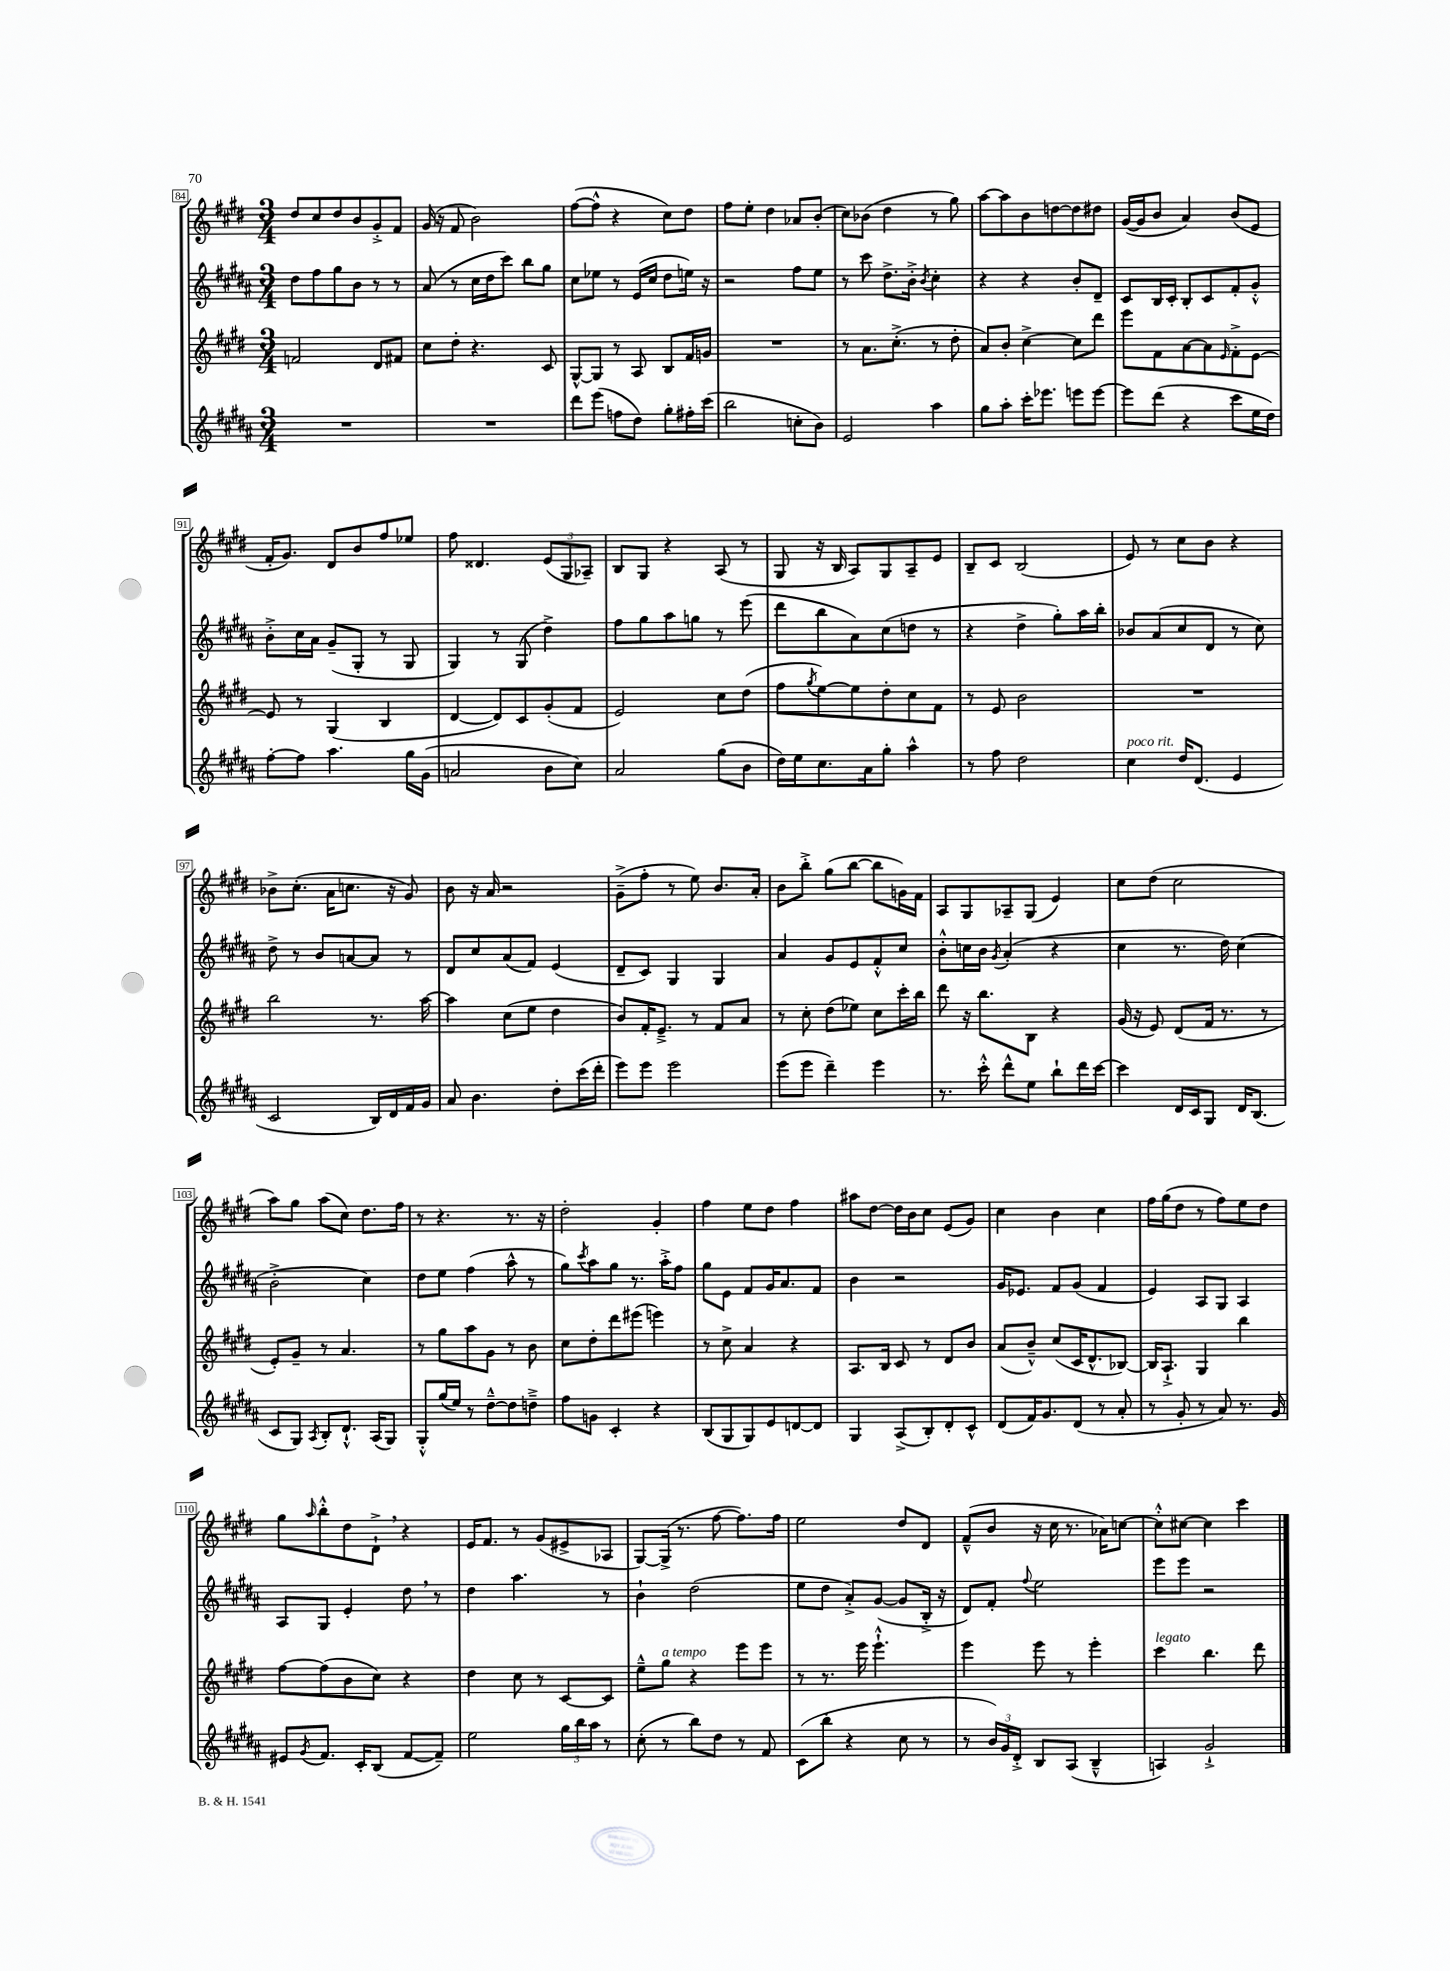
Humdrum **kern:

**kern	**kern	**kern	**kern
*staff4	*staff3	*staff2	*staff1
*clefG2	*clefG2	*clefG2	*clefG2
*k[f#c#g#d#a#]	*k[f#c#g#d#]	*k[f#c#g#d#a#]	*k[f#c#g#d#]
*M3/4	*M3/4	*M3/4	*M3/4
2.r	2f	8dd#	8dd#
.	.	8ff#	8cc#
.	.	8gg#	8dd#
.	.	8b	8b
.	8d#	8r	8g#'^
.	8f#	8r	8f#
=	=	=	=
2.r	8cc#	(8a#	(16g#
.	.	.	16r
.	8dd#'	8r	8f#
.	4.r	16cc#	2b)
.	.	16dd#	.
.	.	8ccc#)	.
.	.	8bb	.
.	8c#	8gg#	.
=	=	=	=
8ddd#	[8G#^^	8cc#	([8ff#
(8eee	8G#]	8ee-	8ff#^^]
8ff	8r	8r	4r
8dd#)	8A	(16e	.
.	.	16cc#	.
8gg#'	8B	8dd#	8cc#)
16ff#'	16f#	16ee)	8dd#
(16ccc#	16g	16r	.
=	=	=	=
2bb	2.r	2r	8ff#
.	.	.	8ee'
.	.	.	4dd#
8cc'	.	8ff#	8a-
8b)	.	8ee	(8b'
=	=	=	=
2e	8r	8r	8cc#)
.	8.a	8ccc#	(8b-
.	.	8.dd#^	4dd#
.	(8.cc#'^	.	.
.	.	16b'^	.
.	.	8qb	.
4aa#	8r	4cc#'	8r
.	8dd#'	.	8gg#)
=	=	=	=
8gg#	8a)	4r	[8aa
8aa#'	8b'	.	8aa]
16ccc#'	[4cc#^	4r	8b
8.eee-	.	.	.
.	.	.	[8dd
8eee	8cc#]	8b'	8dd]
[8eee	8ddd#	8d#~	8dd#
=	=	=	=
8eee]	8eee	8c#	([16g#
.	.	.	16g#]
(8ddd#	8f#	16B	8b
.	.	16c#'	.
4r	[8a	8B'	4a)
.	8a]	8c#	.
.	16qqe	.	.
8ccc#	8f#'^	8f#'	(8b
16ee	[8e	8g#'^^	8e
16dd#)	.	.	.
=	=	=	=
[8ff#'	8e]	8b'^	16f#'
.	.	.	8.g#)
8ff#]	8r	16cc#	.
.	.	16a#	.
4.aa#	(4G#	(8g#~	8d#
.	.	8G#'	8b
.	4B	8r	8ff#
16gg#	.	8G#	8ee-
(16g#	.	.	.
=	=	=	=
2a	[4d#	4G#)	8ff#
.	.	.	4.d##
.	8d#])	8r	.
.	8c#	(8G#	.
8b	(8g#'	4dd#^)	(12e
.	.	.	12G#
8cc#)	8f#	.	.
.	.	.	12A-~)
=	=	=	=
2a#	2e)	8ff#	8B
.	.	8gg#	8G#
.	.	8aa#	4r
.	.	8gg	.
(8gg#	8cc#	8r	(8A
8b	(8dd#	(8eee	8r
=	=	=	=
16dd#)	8ff#	8ddd#	8G#
16ee	.	.	.
.	8qgg#	.	.
8.cc#	[8ee)	8bb	16r
.	.	.	16B
.	8ee]	8a#)	8A)
16a#	.	.	.
8gg#'	8dd#'	(8cc#	8G#
4aa#^^	8cc#	8dd	8A~
.	8f#	8r	8e
=	=	=	=
8r	8r	4r	8B~
8ff#	8e	.	8c#
2dd#	2b	4dd#^	(2B
.	.	8gg#')	.
.	.	16aa#	.
.	.	16bb'	.
=	=	=	=
4cc#	2.r	8b-	8e)
.	.	(8a#	8r
16dd#	.	8cc#	8cc#
(8.d#	.	.	.
.	.	8d#	8b
4e	.	8r	4r
.	.	8cc#)	.
=	=	=	=
2c#	2bb	8dd#^	8b-^
.	.	8r	(8.cc#'
.	.	8b	.
.	.	.	16a
.	.	[8a	8.cc
16B)	8.r	8a]	.
16d#	.	.	16r
16f#	.	8r	8g#)
16g#	[16aa	.	.
=	=	=	=
8a#	4aa]	8d#	8b
4.b	.	8cc#	16r
.	.	.	16a
.	(8cc#	(8a#	2r
.	8ee	8f#)	.
8dd#'	4dd#	(4e	.
(16ccc#	.	.	.
16ddd#'	.	.	.
=	=	=	=
8eee)	8b)	8d#~	(8g#~^
8eee	16f#'	8c#)	8ff#'
.	8.e~^	.	.
2eee	.	4G#	8r
.	8r	.	8ee)
.	8f#	4G#	8.b
.	8a	.	.
.	.	.	16a'
=	=	=	=
(8eee	8r	4a#	8b
8eee	8cc#'	.	8bb'^
4ddd#~)	(8dd#	8g#	(8gg#
.	8ee-)	8e	[8bb
4eee	8cc#	8f#'^^	8bb]
.	16ccc#'	8cc#	16g)
.	16bb	.	16f#
=	=	=	=
8.r	8ddd#	8b'^^	8A
.	16r	16cc	8G#
16ccc#'^^	8.bb	16b	.
.	.	8qg#	.
8ddd#^^	.	(4a#'	8A-~
8ee	8B	.	(8G#
8bb`	4r	4r	4e)
16ddd#	.	.	.
[16ccc#	.	.	.
=	=	=	=
4ccc#]	(16g#	4cc#	8cc#
.	16r	.	.
.	8e)	.	(8dd#
16d#	(8d#	8.r	2cc#
16c#	.	.	.
8G#	16f#	.	.
.	8.r	16dd#)	.
16d#	.	(4cc#	.
(8.B	.	.	.
.	8r	.	.
=	=	=	=
8c#	8e')	2b'^	8aa)
8G#)	8g#~	.	8gg#
8qA#	.	.	.
8B'	8r	.	(8aa
8.d#`^^	4.a	.	8cc#)
.	.	4cc#)	8.dd#
(16A#	.	.	.
8G#)	.	.	.
.	.	.	16ff#
=	=	=	=
8G#'^^	8r	8dd#	8r
(16gg#	8gg#	8ee	4.r
16ee)	.	.	.
8r	8aa	(4ff#	.
[8dd#~^^	8g#	.	.
8dd#]	8r	8aa#^^	8.r
8dd~^	8b	8r	.
.	.	.	16r
=	=	=	=
8ff#	8cc#	8gg#)	2dd#'
.	.	8qccc#	.
8g	8dd#'	8aa#	.
4c#'	8ddd#	8gg#	.
.	(8eee#	8.r	.
4r	4eee)	.	4g#'
.	.	16aa#'^	.
.	.	8ff#	.
=	=	=	=
(8B	8r	8gg#	4ff#
8G#	8cc#^	8e	.
8G#)	4a	8f#	8ee
8e	.	16g#	8dd#
.	.	8.a#	.
[8d	4r	.	4ff#
8d]	.	8f#	.
=	=	=	=
4G#	8.A	4b	8aa#
.	.	.	[8dd#
.	16B	.	.
(8A#^	8c#	2r	16dd#]
.	.	.	16b
8B')	8r	.	8cc#
8d#'	8d#	.	(8e
8c#^^	8b	.	8g#)
=	=	=	=
(8d#	(8a	16g#	4cc#
.	.	8.e-	.
16f#)	8b~^^)	.	.
8.g#	.	.	.
.	(8cc#	8f#	4b
(8d#	16c#	(8g#	.
.	8.d#^^	.	.
8r	.	4f#	4cc#
8a#'	[8B-)	.	.
=	=	=	=
8r	16B-]	4e)	16ff#
.	8.A`^	.	(16gg#
8g#'	.	.	8dd#
8r	4G#	8A#	8r
8a#)	.	8G#	8ff#)
8.r	4bb	4A#	8ee
.	.	.	8dd#
16g#	.	.	.
=	=	=	=
8e#	[8ff#	8A#	8gg#
8qg#	.	.	16qqaa
8.f#	(8ff#]	8G#	8bb'^^
.	8b	4e'	8dd#
16c#'	.	.	.
(8B	8cc#)	.	8d#`^
[8f#	4r	8dd#	4r
8f#~])	.	8r	.
=	=	=	=
2ee	4dd#	4dd#	16e
.	.	.	8.f#
.	8cc#	4.aa#	8r
.	8r	.	(8g#
24gg#	[8c#	.	8e#^
24bb	.	.	.
24aa#	.	.	.
8r	8c#]	8r	8A-
=	=	=	=
(8cc#'	8ee~^^	4b`	[8G#)
8r	8gg#	.	(16G#^]
.	.	.	8.r
8bb)	4r	(2dd#	.
8dd#	.	.	[8ff#
8r	8eee	.	8.ff#])
8f#	8eee	.	.
.	.	.	16ff#
=	=	=	=
(8c#	8r	8ee	2ee
8bb'	8.r	8dd#	.
4r	.	8a#'^)	.
.	16eee	.	.
.	4.eee`^^	([8g#	.
8cc#	.	8g#]	8dd#
8r	.	16B'^	8d#
.	.	16r	.
=	=	=	=
8r	4eee	8d#)	(8f#~^^
24b)	.	8f#'	8b
24g#	.	.	.
24d#'^	.	.	.
.	.	8qqff#	.
8B	8eee	2ee	16r
.	.	.	16cc#
(8A#	8r	.	8.r
4B~^^	4eee'	.	.
.	.	.	16a-)
.	.	.	[8cc
=	=	=	=
4A)	4ccc#	8eee	8cc'^^]
.	.	8eee	[8cc#
2g#`^	4.bb	2r	4cc#]
.	.	.	4ccc#
.	8ddd#	.	.
==	==	==	==
*-	*-	*-	*-
